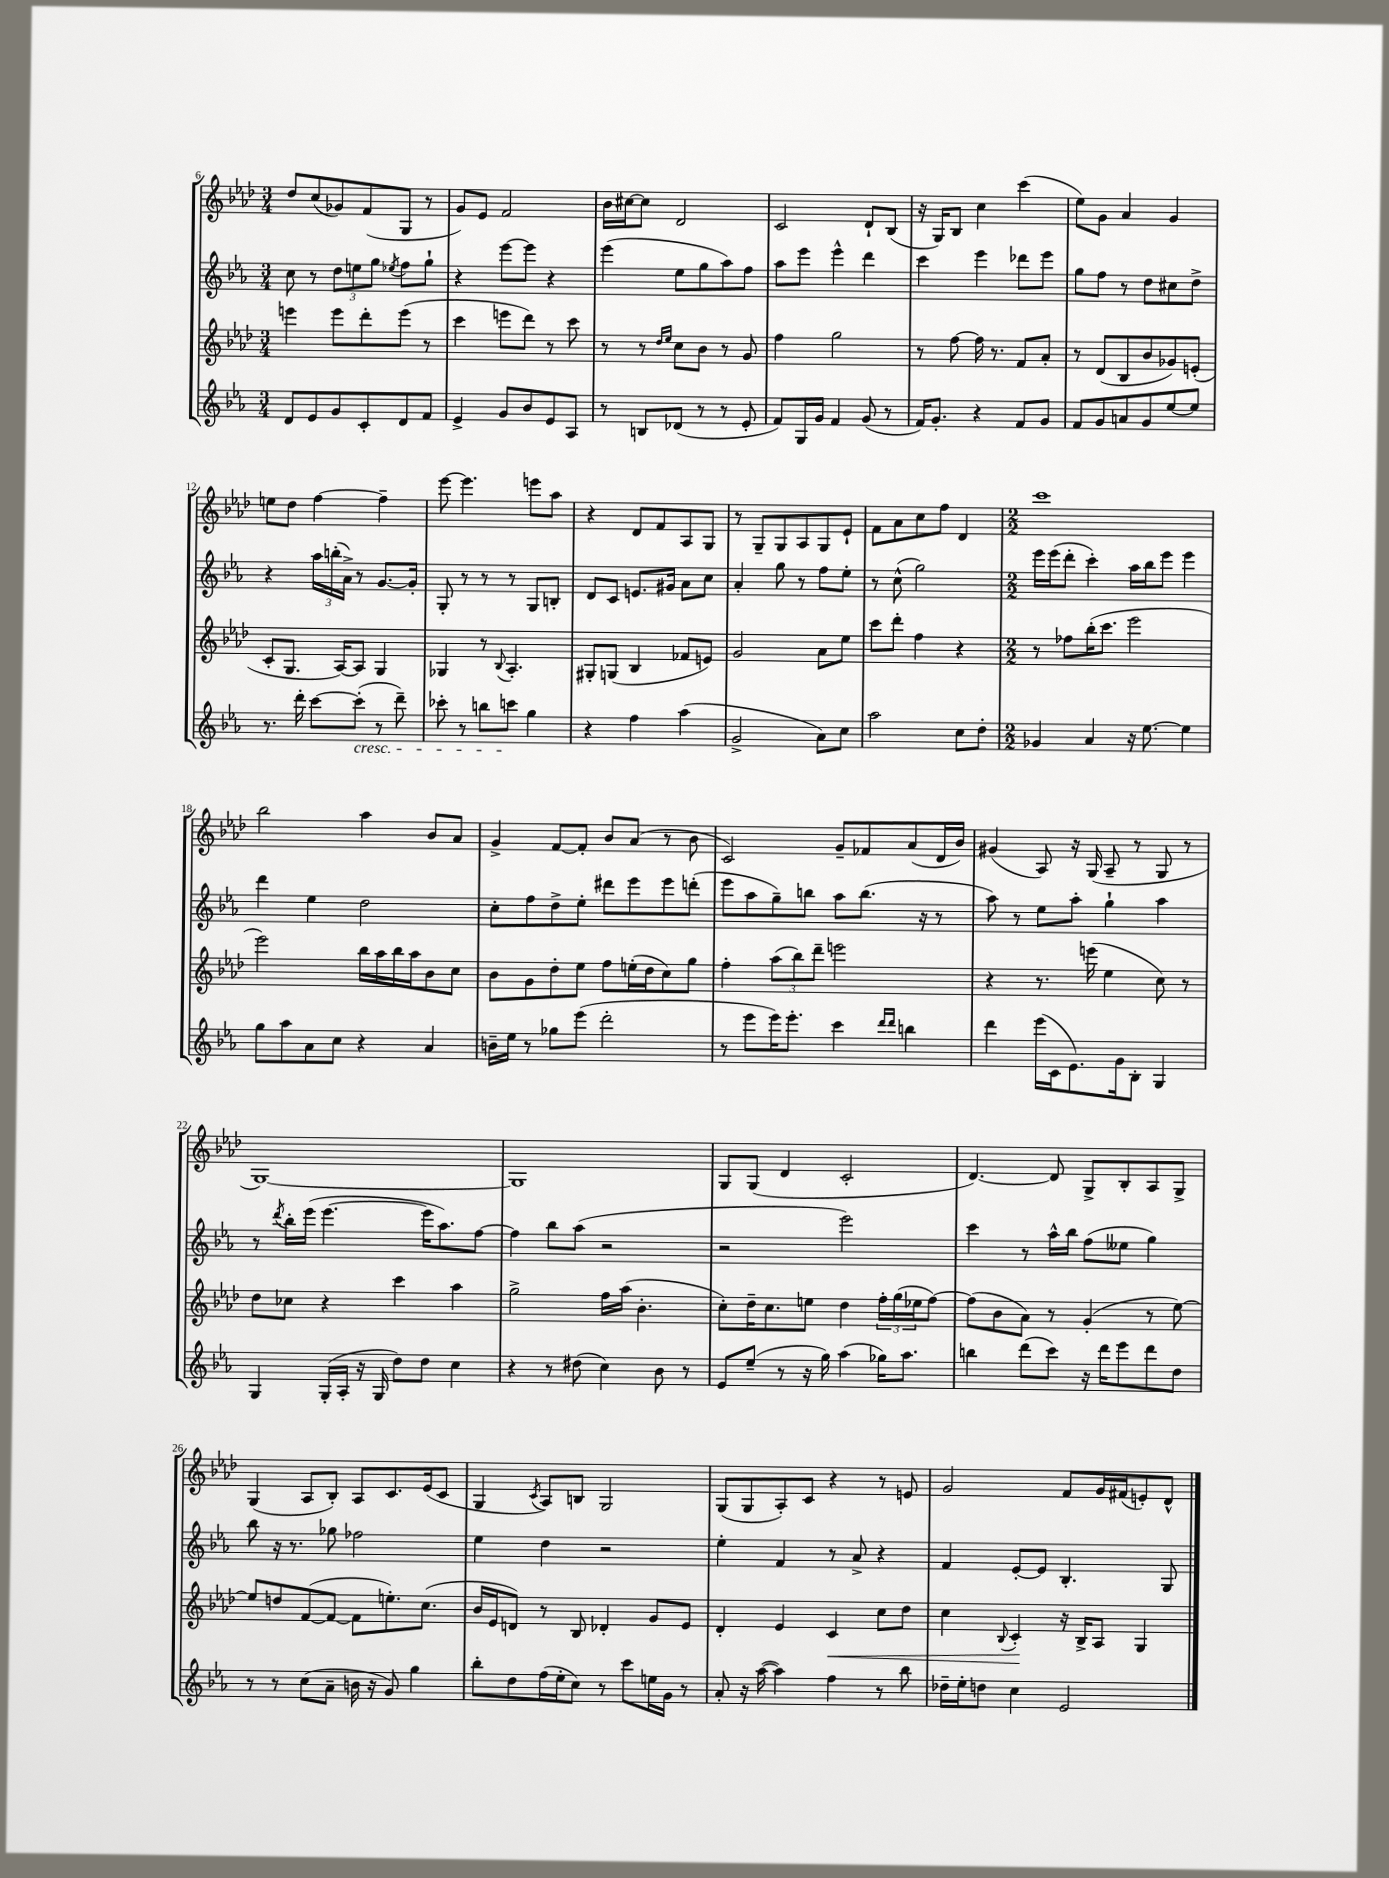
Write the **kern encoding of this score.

**kern	**kern	**dynam	**kern	**kern
*part4	*part3	*part3	*part2	*part1
*staff4	*staff3	*staff3	*staff2	*staff1
*clefG2	*clefG2	*	*clefG2	*clefG2
*k[b-e-a-]	*k[b-e-a-d-]	*	*k[b-e-a-]	*k[b-e-a-d-]
*M3/4	*M3/4	*	*M3/4	*M3/4
=6	=6	=6	=6	=6
8d/L	4eeen\	.	8cc\	8dd-/L
8e-/	.	.	8r	(8cc/
8g/	8eee\L	.	12dd\L	8g-X/)
.	.	.	12een\	.
8c'/	8ddd-'\	.	.	(8f/
.	.	.	12gg\J	.
.	.	.	8qee-X/	.
8d/	(8eee\J	.	8ff\L	8G/J
8f/J	8r	.	8gg`\J	8r
=7	=7	=7	=7	=7
4e-^/	4ccc\	.	4r	8g/L)
.	.	.	.	8e-/J
8g/L	8eeen\L	.	[8eee-\L	2f/
8b-/	8ddd-\J)	.	8eee-\J]	.
8e-/	8r	.	4r	.
8A-/J	8ccc\	.	.	.
=8	=8	=8	=8	=8
8r	8r	.	(4eee-\	16b-\LL
.	.	.	.	[16cc#X\J
8Bn/L	8r	.	.	8cc#\J]
.	16qqdd-/LL	.	.	.
.	16qqee-/JJ	.	.	.
(8d-X/J	8cc\L	.	8ee-\L	2d-/
8r	8b-\J	.	8gg\	.
8r	8r	.	8aa-\)	.
8e-'/	8g/	.	8ff\J	.
=9	=9	=9	=9	=9
8f/L)	4ff\	.	8aa-\L	2c/
16G/L	.	.	8eee-\J	.
16g/JJ	.	.	.	.
4f/	2gg\	.	4eee-^^\	.
(8g/	.	.	4ddd\	8d-`/L
8r	.	.	.	(8B-/J
=10	=10	=10	=10	=10
16f/KL)	8r	.	4ccc\	16r
8.g'/J	.	.	.	16G/KL)
.	[8ff\	.	.	8B-/J
4r	16ff\]	.	4eee-\	4cc\
.	8.r	.	.	.
8f/L	8f/L	.	8ddd-X\L	(4ccc\
8g/J	8a-'/J	.	8eee-\J	.
=11	=11	=11	=11	=11
8f/L	8r	.	8gg\L	8ee-\L)
8g/	(8d-/L	.	8ff\J	8g\J
8an/	8B-/	.	8r	4a-/
8g/	8b-/	.	8dd\L	.
[8ee-/	8g-X/)	.	8cc#X\	4g/
8ee-/J]	(8en'/J	.	8dd^\J	.
!!LO:LB:g=z
=12	=12	=12	=12	=12
8.r	8c'/L	.	4r	8een\L
.	8.G/J	.	.	8dd-\J
16ddd'\	.	.	.	.
[8ccc\L	.	.	24aa-\LL	[4ff\
.	.	.	(24bbn'\	.
.	[16A-/KL)	.	.	.
.	.	.	24a-^\JJ)	.
!LO:TX:b:i:t=cresc.	!	!	!	!
(8ccc'\J]	8A-/J]	.	8r	.
8r	4G/	.	[8.g/L	4ff~\]
8ddd~\)	.	.	.	.
.	.	.	16g'/Jk]	.
=13	=13	=13	=13	=13
8ccc-X'\	4G-X/	.	8G'/	[8eee-\
8r	.	.	8r	4.eee-\]
8bbn\L	8r	.	8r	.
.	8qqB-/	.	.	.
8cccn\J	4.A-'/	.	8r	.
4gg\	.	.	8G/L	8eeen\L
.	.	.	8Bn'/J	8aa-\J
=14	=14	=14	=14	=14
4r	8G#X'/L	.	8d/L	4r
.	(8Gn/J	.	8c/J	.
4ff\	4B-/	.	8.en/L	8d-/L
.	.	.	.	8f/
.	.	.	16g#X/Jk	.
(4aa-\	8f-X/L	.	8a-\L	8A-/
.	8en/J)	.	8cc\J	8G/J
=15	=15	=15	=15	=15
2g^/	2g/	.	4a-'/	8r
.	.	.	.	8G~/L
.	.	.	8gg\	8G/
.	.	.	8r	8A-/
8a-\L)	8a-\L	.	8ff\L	8G/
8cc\J	8ee-\J	.	8ee-'\J	8e-`/J
=16	=16	=16	=16	=16
2aa-\	8ccc\L	.	8r	8f\L
.	8ddd-'\J	.	(8cc^^\	8a-\
.	4ff\	.	2gg\)	8cc\
.	.	.	.	8ff\J
8cc\L	4r	.	.	4d-/
8dd'\J	.	.	.	.
=17	=17	=17	=17	=17
*M2/2	*M2/2	*	*M2/2	*M2/2
4g-X/	8r	.	16eee-\LL	1ccc
.	.	.	(16eee-\J	.
.	8ff-X\L	.	8ddd'\J	.
4a-/	(16bb-'\K	.	4ccc'\)	.
.	8.ccc\J	.	.	.
16r	2eee-\	.	16aa-\LL	.
[8.ee-\	.	.	16bb-\J	.
.	.	.	8eee-\J	.
4ee-\]	.	.	4eee-\	.
!!LO:LB:g=z
=18	=18	=18	=18	=18
8gg\L	2eee-\)	.	4ddd\	2bb-\
8aa-\	.	.	.	.
8a-\	.	.	4ee-\	.
8cc\J	.	.	.	.
4r	16bb-\LL	.	2dd\	4aa-\
.	16aa-\	.	.	.
.	16bb-\	.	.	.
.	16aa-\J	.	.	.
4a-/	8b-\	.	.	8b-/L
.	8cc\J	.	.	8a-/J
=19	=19	=19	=19	=19
16bn~\LL	8b-\L	.	8cc'\L	4g^/
16ee-\JJ	.	.	.	.
8r	8g\	.	8ff\	.
8gg-X\L	8dd-'\	.	8dd^\	[8f/L
(8eee-\J	8ee-\J	.	8ee-'\J	8f'/J]
2ddd'\	8ff\L	.	8ddd#X\L	8b-/L
.	(16een'\L	.	8eee-\	(8a-/J
.	16dd-\J	.	.	.
.	8cc\)	.	8eee-\	8r
.	8gg\J	.	(8dddn'\J	8b-\
=20	=20	=20	=20	=20
8r	4ff'\	.	8eee-\L	2c/)
8eee-\L	.	.	8aa-\	.
16eee-\K)	(12aa-\L	.	8gg~\)	.
8.eee-'\J	.	.	.	.
.	12bb-\)	.	.	.
.	.	.	8bbn\J	.
.	12ddd-~\J	.	.	.
4ccc\	2eeen\	.	8aa-\L	8g~/L
.	.	.	(8.bb\J	8f-X/
16qqddd/LL	.	.	.	.
16qqddd/JJ	.	.	.	.
4bbn\	.	.	.	(8a-/
.	.	.	16r	.
.	.	.	8r	16d-/L
.	.	.	.	16b-/JJ)
=21	=21	=21	=21	=21
4ddd\	4r	.	8aa-\)	(4g#X/
.	.	.	8r	.
(16eee-\LL	8.r	.	8ee-\L	8A-/)
16c\J	.	.	.	.
8.e-\)	.	.	8aa-'\J	16r
.	(16eeen\	.	.	(16G/
.	4ee-\	.	4gg`\	8A-~/
16g\k	.	.	.	.
8B-'\J	.	.	.	8r
4G/	8cc\)	.	4aa-\	8G/
.	8r	.	.	8r
!!LO:LB:g=z
=22	=22	=22	=22	=22
4G/	8dd-\L	.	8r	[1G)
.	.	.	8qddd/	.
.	8cc-X\J	.	16bb-'\LL	.
.	.	.	(16eee-\JJ	.
(16G'/LL	4r	.	[4.eee-\	.
16A-'/JJ	.	.	.	.
16r	.	.	.	.
16G/	.	.	.	.
8dd\L)	4ccc\	.	.	.
8dd\J	.	.	16eee-\KL]	.
.	.	.	8.aa-\)	.
4cc\	4aa-\	.	.	.
.	.	.	[8ff\J	.
=23	=23	=23	=23	=23
4r	2gg^\	.	4ff\]	1G]
8r	.	.	8bb-\L	.
(8dd#X\	.	.	(8aa-\J	.
4cc\)	16ff\LL	.	2r	.
.	(16aa-\JJ	.	.	.
.	4.b-'\	.	.	.
8b-\	.	.	.	.
8r	.	.	.	.
=24	=24	=24	=24	=24
8e-/L	8cc'\L)	.	2r	8G/L
(8ee-~/J	16dd-~\K	.	.	(8G/J
.	8.cc\	.	.	.
8r	.	.	.	4d-/
16r	8een\J	.	.	.
16gg\)	.	.	.	.
(4aa-\	4dd-\	.	2eee-\)	2c'/
16gg-X\KL)	24ff'\LL	.	.	.
.	(24gg\	.	.	.
8.aa-\J	.	.	.	.
.	24ee-X\J	.	.	.
.	[8ff\J)	.	.	.
=25	=25	=25	=25	=25
4bbn\	(8ff\L]	.	4ccc\	[4.d-/)
.	8b-\	.	.	.
(8ddd\L	8a-\J)	.	8r	.
8ccc\J)	8r	.	16aa-^^\LL	8d-/]
.	.	.	16bb-\JJ	.
16r	(4g'/	.	(8ff\L	8G^/L
16ddd\KL	.	.	.	.
8eee-\	.	.	8ee--X\J	8B-'/
8ddd\	8r	.	4gg\)	8A-/
8dd\J	[8ee-\)	.	.	8G^/J
!!LO:LB:g=z
=26	=26	=26	=26	=26
8r	8ee-/L]	.	8bb-\	(4G/
8r	8ddn/	.	16r	.
.	.	.	8.r	.
(8cc\L	([8f/	.	.	8A-/L
8a-~\J	8f/J_	.	8gg-X\	8B-'/J)
16bn\	8f\L]	.	2ff-X\	8A-/L
16r	.	.	.	.
8g/)	8.een'\)	.	.	8.c/
4gg\	.	.	.	.
.	(8.cc\J	.	.	(16e-/k
.	.	.	.	8c/J
=27	=27	=27	=27	=27
8bb-'\L	16b-/LL	.	4ee-\	4G/
.	16e-/J	.	.	.
8dd\	8dn/J)	.	.	.
.	.	.	.	8qc/
(16ff\L	8r	.	4dd\	8A-/L)
16ee-'\J	.	.	.	.
8cc\J)	8B-/	.	.	8Bn/J
8r	4d-X'/	.	2r	2G/
8ccc\L	.	.	.	.
16een\L	8g/L	.	.	.
16g\JJ	.	.	.	.
8r	8e-/J	.	.	.
=28	=28	=28	=28	=28
8a-'/	4d-'/	.	4ee-'\	(8G/L
16r	.	.	.	8G/
([16aa-\	.	.	.	.
4aa-\])	4e-/	.	4f/	8A-'/)
.	.	.	.	8c/J
!	!	!LO:HP:b	!	!
4ff\	4c/	<	8r	4r
.	.	.	8a-^/	.
8r	8cc\L	.	4r	8r
8bb-\	8dd-\J	.	.	8en/
=29	=29	=29	=29	=29
16dd-X~\LL	4cc\	.	4f/	2g/
16ee-'\J	.	.	.	.
8ddn\J	.	.	.	.
.	8qqB-/	.	.	.
4cc\	4c'/	.	[8e-'/L	.
.	.	.	8e-/J]	.
2e-/	16r	[	4.B-'/	8f/L
.	16B-^/KL	.	.	.
.	8A-/J	.	.	16g/L
.	.	.	.	(16f#X/J
.	4G/	.	.	8en'/)
.	.	.	8G/	8d-^^/J
==	==	==	==	==
*-	*-	*-	*-	*-
